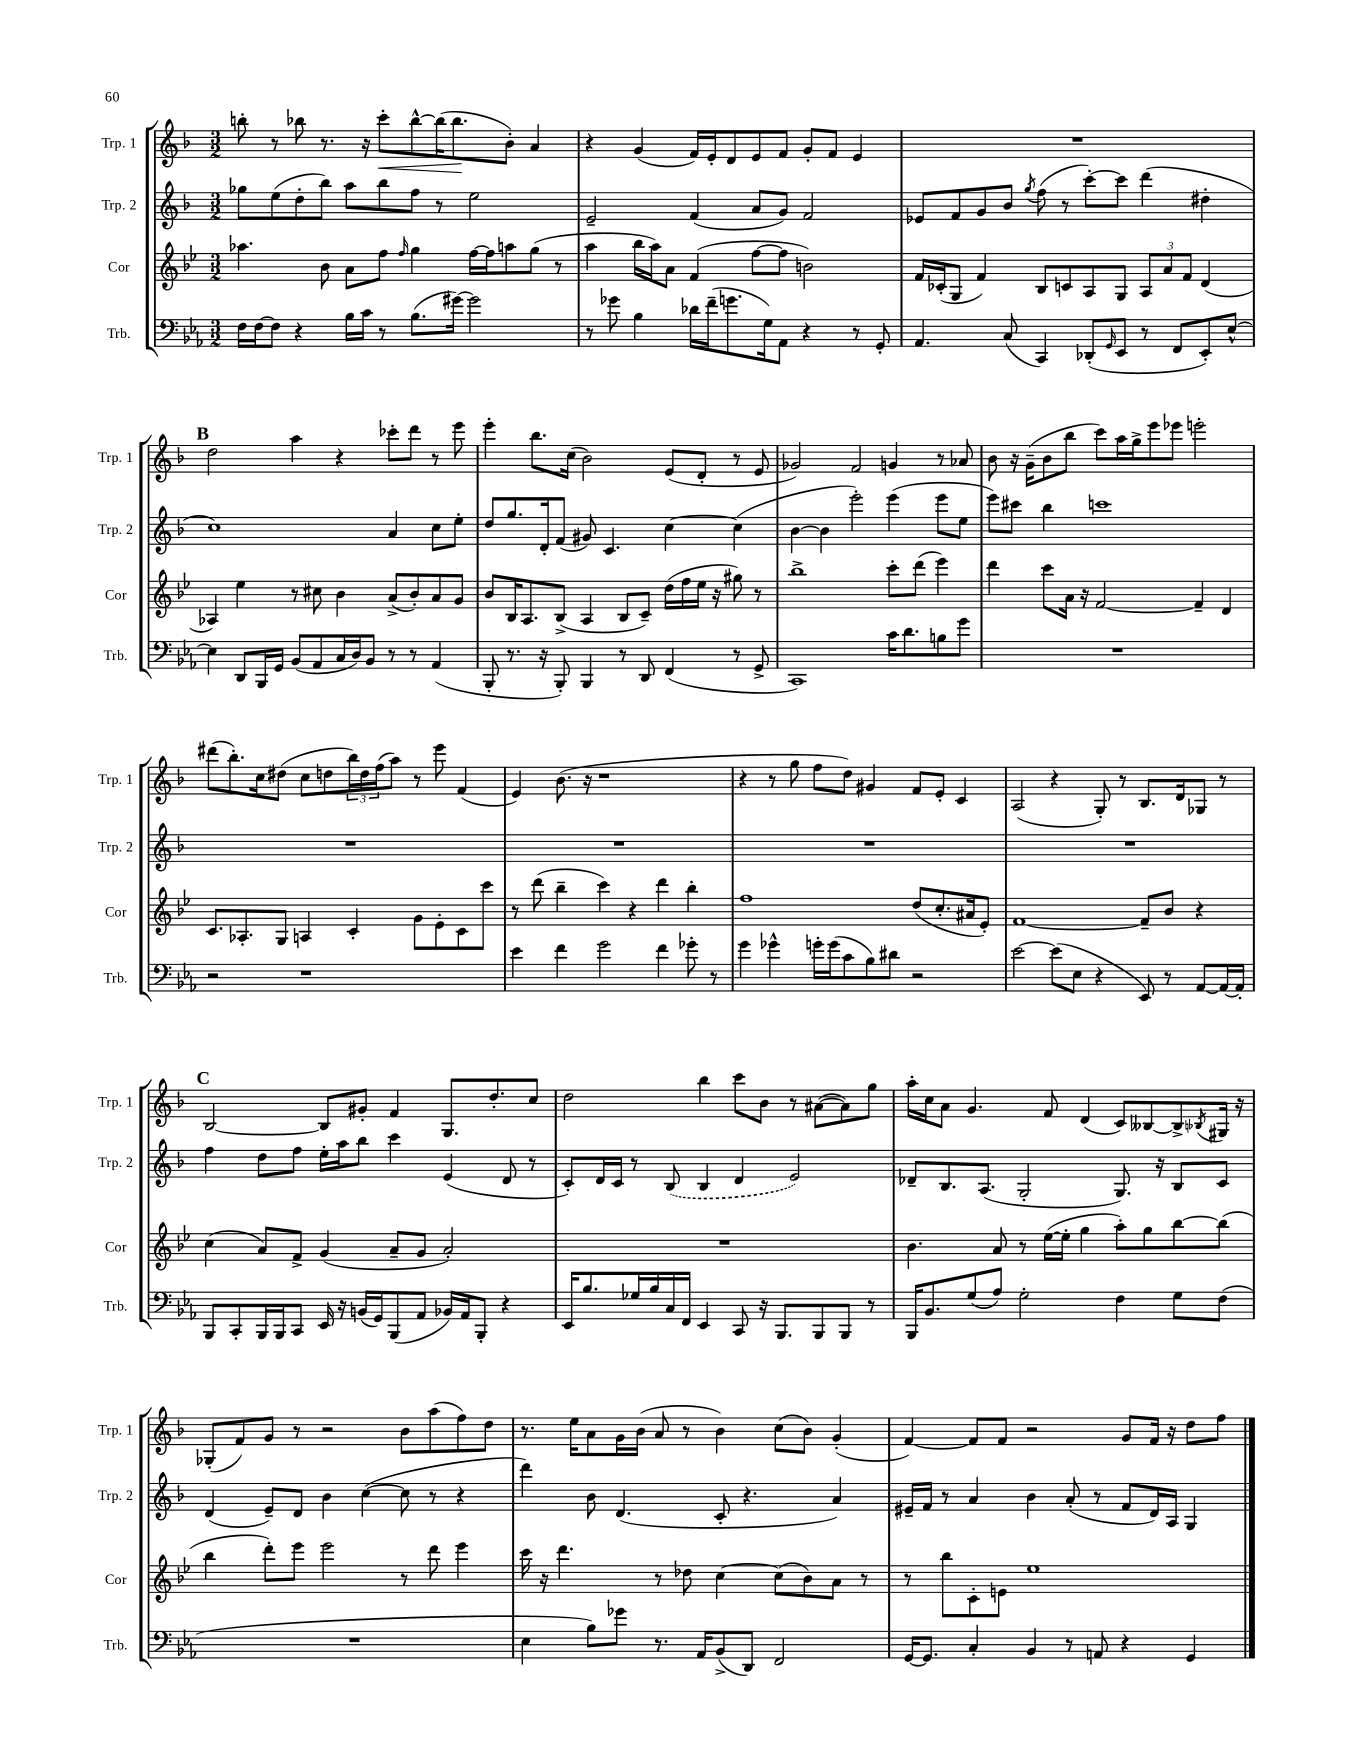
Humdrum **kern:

**kern	**kern	**kern	**kern
*staff4	*staff3	*staff2	*staff1
*clefF4	*clefG2	*clefG2	*clefG2
*k[b-e-a-]	*k[b-e-]	*k[b-]	*k[b-]
*M3/2	*M3/2	*M3/2	*M3/2
16F	4.aa-	8gg-	8bb'
[16F	.	.	.
8F]	.	(8ee	8r
4r	.	8dd'	8bb-
.	8b-	8bb-)	8.r
16B-	8a	8aa	.
16c	.	.	16r
8r	8ff	8bb-	8ccc'
.	16qqff	.	.
(8.B-	4gg	8ff	[8bb-^^
.	.	8r	(16bb-]
[16g#)	.	.	8.bb-
2g#]	[16ff	2ee	.
.	16ff]	.	.
.	8aa	.	8b-')
.	(8gg	.	4a
.	8r	.	.
=	=	=	=
8r	4aa	2e~	4r
8g-	.	.	.
4B-	16bb-	.	(4g
.	16aa)	.	.
.	8a	.	.
16d-	(4f	(4f	16f)
(16f~	.	.	16e'
8.g	.	.	8d
.	[8ff	8a	8e
16G)	.	.	.
8AA-	8ff]	8g)	8f
4r	2b)	2f	8g'
.	.	.	8f
8r	.	.	4e
8GG'	.	.	.
=	=	=	=
4.AA-	16f	8e-	1.r
.	(16c-'	.	.
.	8G	8f	.
.	4f)	8g	.
(8C	.	8b-	.
.	.	8qgg	.
4CC)	8B-	(8ff	.
.	8c	8r	.
(8DD-'	8A	[8ccc')	.
16qqGG	.	.	.
8EE-	8G	8ccc]	.
8r	12A	(4ddd	.
.	12a	.	.
8FF	.	.	.
.	12f	.	.
8EE-')	(4d	4dd#'	.
[8E-^^	.	.	.
=	=	=	=
4E-]	4A-)	1cc)	2dd
8DD	4ee-	.	.
16BBB-	.	.	.
16GG	.	.	.
(8BB-	8r	.	4aa
8AA-	8cc#	.	.
16C	4b-	.	4r
16D)	.	.	.
8BB-	.	.	.
8r	(8a^	4a	8ccc-'
8r	8b-')	.	8ddd
(4AA-	8a	8cc	8r
.	8g	8ee'	8eee
=	=	=	=
8BBB-'	8b-	8dd	4eee'
8.r	16B-	8.gg	.
.	8.A	.	.
.	.	.	8.bb-
16r	.	16d'	.
8BBB-')	(8B-^	(8f	.
.	.	.	(16cc
4BBB-	4A	8g#)	2b-)
.	.	4.c	.
8r	8B-	.	.
8DD	8c~)	.	.
(4FF	(16dd	[4cc	(8e
.	16ff	.	.
.	16ee-	.	8d'
.	16r	.	.
8r	8gg#)	(4cc]	8r
8GG^	8r	.	8e
=	=	=	=
1CC)	1bb-^	[4b-	2g-)
.	.	4b-]	.
.	.	2eee')	2f
16c	8ccc'	(4eee	4g
8.d	.	.	.
.	(8ddd	.	.
8B	4eee-)	8eee	8r
8g	.	8ee	8a-
=	=	=	=
1.r	4ddd	8eee)	8b-
.	.	8ccc#	16r
.	.	.	(16g~
.	8ccc	4bb-	8b-
.	16a	.	8bb-
.	16r	.	.
.	[2f	1ccc	8ccc)
.	.	.	16aa
.	.	.	16gg^
.	.	.	8eee
.	.	.	8eee-
.	4f~]	.	2eee'
.	4d	.	.
=	=	=	=
2r	8.c	1.r	(8ddd#
.	.	.	8.bb-')
.	8.A-'	.	.
.	.	.	16cc
.	8G	.	(8dd#
1r	4A	.	8cc
.	.	.	8dd
.	4c'	.	24bb-)
.	.	.	24dd
.	.	.	(24ff
.	.	.	8aa)
.	8g	.	8r
.	8e-'	.	8eee
.	8c	.	(4f
.	8ccc	.	.
=	=	=	=
4e-	8r	1.r	4e)
.	(8ddd	.	.
4f	4bb-~	.	(8.b-
.	.	.	16r
2g	4ccc)	.	1r
.	4r	.	.
4f	4ddd	.	.
8g-'	4bb-'	.	.
8r	.	.	.
=	=	=	=
4g	1ff	1.r	4r
4g-^^	.	.	8r
.	.	.	8gg
16g'	.	.	8ff
(16g	.	.	.
8c	.	.	8dd)
8B-)	.	.	4g#
8d#	.	.	.
2r	(8dd	.	8f
.	8.cc'	.	8e'
.	.	.	4c
.	16a#	.	.
.	8e-')	.	.
=	=	=	=
[2e-	[1f	1.r	(2A
(8e-]	.	.	4r
8E-	.	.	.
4r	.	.	8G')
.	.	.	8r
8EE-)	8f~]	.	8.B-
8r	8b-	.	.
.	.	.	16d
[8AA-	4r	.	8G-
16AA-_	.	.	8r
16AA-']	.	.	.
=	=	=	=
8BBB-	(4cc	4ff	[2B-
8CC'	.	.	.
16BBB-	8a)	8dd	.
16BBB-	.	.	.
8CC	8f^	8ff	.
16EE-	(4g	16ee'	8B-]
16r	.	16aa	.
(16BB	.	8bb-	8g#'
16GG)	.	.	.
(8BBB-	8a~	4ccc	4f
8AA-	8g	.	.
16BB-)	2a')	(4e	8.G
16AA-	.	.	.
8BBB-'	.	.	.
.	.	.	8.dd'
4r	.	8d	.
.	.	8r	8cc
=	=	=	=
16EE-	1.r	8c')	2dd
8.B-	.	.	.
.	.	16d	.
.	.	16c	.
16G-	.	8r	.
16B-	.	.	.
16C	.	(8B-	.
16FF	.	.	.
4EE-	.	4B-	4bb-
8CC	.	4d	8ccc
16r	.	.	8b-
8.BBB-	.	.	.
.	.	2e)	8r
8BBB-	.	.	([8a#
8BBB-	.	.	8a#])
8r	.	.	8gg
=	=	=	=
16BBB-	4.b-	8d-~	16aa'
8.BB-	.	.	16cc
.	.	8.B-	8a
(8G	.	.	4.g
.	.	(8.A	.
8A-)	8a	.	.
2G'	8r	2G'	.
.	([16ee-	.	8f
.	16ee-']	.	.
.	4gg	.	(4d
4F	8aa')	8.G)	8c)
.	8gg	.	[8B--
.	.	16r	.
8G	[8bb-	8B-	8B--^]
.	.	.	8qB-
(8F	(8bb-]	8c	16G#
.	.	.	16r
=	=	=	=
1.r	4bb-	(4d	(8G-'
.	.	.	8f)
.	8ddd')	8e~)	8g
.	8eee-	8d	8r
.	2eee-	4b-	2r
.	.	([4cc	.
.	8r	8cc]	8b-
.	8ddd	8r	(8aa
.	4eee-	4r	8ff)
.	.	.	8dd
=	=	=	=
4E-	16ccc	4ddd)	8.r
.	16r	.	.
.	4.ddd	.	.
.	.	.	16ee
8B-)	.	8b-	8a
8g-	.	(4.d	16g
.	.	.	(16b-
8.r	8r	.	8a
.	8dd-	.	8r
16AA-	.	.	.
(8BB-^	[4cc	8c'	4b-)
8DD)	.	4.r	.
2FF	(8cc]	.	(8cc
.	8b-)	.	8b-)
.	8a	4a)	(4g'
.	8r	.	.
=	=	=	=
[16GG	8r	16e#~	[4f)
8.GG]	.	16f	.
.	8bb-	8r	.
4C'	8c'	4a	8f]
.	8e	.	8f
4BB-	1ee-	4b-	2r
8r	.	(8a'	.
8AA	.	8r	.
4r	.	8f	8g
.	.	16d)	16f
.	.	16A	16r
4GG	.	4G	8dd
.	.	.	8ff
==	==	==	==
*-	*-	*-	*-
